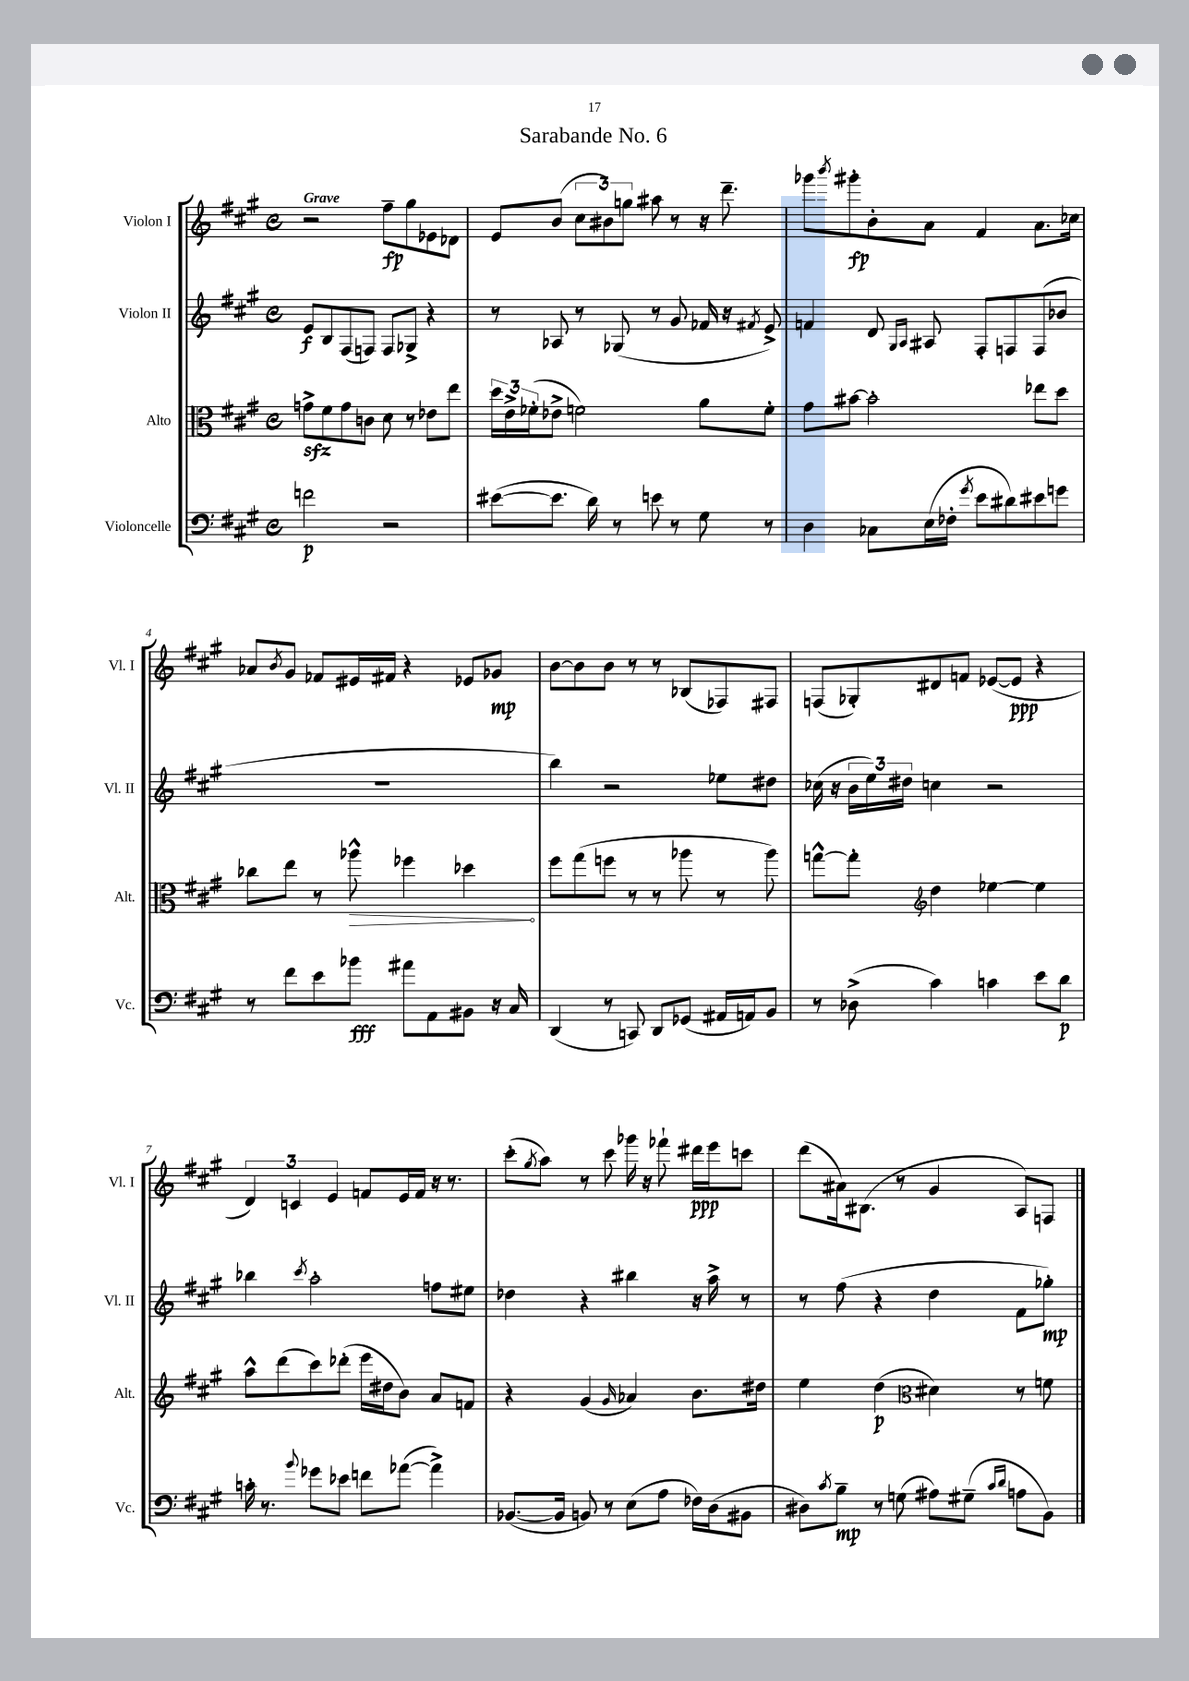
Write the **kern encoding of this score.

**kern	**dynam	**kern	**dynam	**kern	**dynam	**kern	**dynam
*part4	*part4	*part3	*part3	*part2	*part2	*part1	*part1
*staff4	*staff4	*staff3	*staff3	*staff2	*staff2	*staff1	*staff1
*I"Violoncelle	*	*I"Alto	*	*I"Violon II	*	*I"Violon I	*
*I'Vc.	*	*I'Alt.	*	*I'Vl. II	*	*I'Vl. I	*
*clefF4	*	*clefC3	*	*clefG2	*	*clefG2	*
*k[f#c#g#]	*	*k[f#c#g#]	*	*k[f#c#g#]	*	*k[f#c#g#]	*
*M4/4	*	*M4/4	*	*M4/4	*	*M4/4	*
*met(c)	*	*met(c)	*	*met(c)	*	*met(c)	*
=1	=1	=1	=1	=1	=1	=1	=1
!	!	!	!	!	!	!LO:TX:a:B:t=Grave	!
2fn\	p	8gnzz^\L	.	8e/L	f	2r	.
.	.	8f#\	.	8B/	.	.	.
.	.	8g\	.	(8F#/	.	.	.
.	.	8cn\J	.	8Fn/J)	.	.	.
2r	.	8d\	.	8F/L	.	8ff#~\L	fp
.	.	8r	.	8G-X^/J	.	8gg#\	.
.	.	8e-X\L	.	4r	.	8e-X\	.
.	.	8ee\J	.	.	.	8d-X\J	.
=2	=2	=2	=2	=2	=2	=2	=2
([8e#X\L	.	24dd\LL	.	8r	.	8e/L	.
.	.	24e^\	.	.	.	.	.
.	.	(24f-X'\J	.	.	.	.	.
8.e#\J]	.	8e-X^\J	.	8A-X/	.	(8b/J	.
.	.	2fn\)	.	8r	.	12cc#\L	.
16d\)	.	.	.	.	.	.	.
.	.	.	.	.	.	12b#X\)	.
8r	.	.	.	(8G-X/	.	.	.
.	.	.	.	.	.	12ggn\J	.
8en\	.	.	.	8r	.	8aa#X\	.
8r	.	.	.	8g#/	.	8r	.
8G#\	.	8a\L	.	16f-X/	.	16r	.
.	.	.	.	16r	.	8.ddd~\	.
.	.	.	.	8qf#X/	.	.	.
8r	.	8f'\J	.	8e^/)	.	.	.
=3	=3	=3	=3	=3	=3	=3	=3
4D\	.	8g#\L	.	4fn/	.	8ggg-X\L	.
.	.	.	.	.	.	8qbbb/	.
.	.	[8b#X\J	.	.	.	8ggg#X'\	fp
8C-X\L	.	2b#'\]	.	8d/	.	8b'\	.
.	.	.	.	16qqG#/LL	.	.	.
.	.	.	.	16qqA/JJ	.	.	.
(16E\L	.	.	.	8A#X/	.	8a\J	.
16F-X'\JJ	.	.	.	.	.	.	.
8qg#/	.	.	.	.	.	.	.
8e\L	.	.	.	8F#'/L	.	4f#/	.
8d#X\)	.	.	.	8Fn/	.	.	.
8e#X\	.	8ee-X\L	.	(8F/	.	8.a\L	.
8gn\J	.	8dd\J	.	8b-X/J	.	.	.
.	.	.	.	.	.	16cc-X\Jk	.
!!LO:LB:g=z
=4	=4	=4	=4	=4	=4	=4	=4
8r	.	8cc-X\L	.	1r	.	8a-X/L	.
.	.	.	.	.	.	8qb/	.
8f#\L	.	8ee\J	.	.	.	8g#/J	.
8e\	.	8r	.	.	.	8f-X/L	.
!	!	!	!LO:HP:b	!	!	!	!
8b-X\J	fff	8aa-X^^\	>	.	.	16e#X/L	.
.	.	.	.	.	.	16f#X/JJ	.
8a#X\L	.	4ff-X\	.	.	.	4r	.
8AA\	.	.	.	.	.	.	.
8BB#X\J	.	4dd-X\	.	.	.	8e-X/L	.
16r	.	.	.	.	.	8g-X/J	mp
16C#/	.	.	.	.	.	.	.
.	.	.	]	.	.	.	.
=5	=5	=5	=5	=5	=5	=5	=5
(4DD/	.	8ff#\L	.	4bb\)	.	[8b\L	.
.	.	(8gg#\	.	.	.	8b\]	.
8r	.	8ffn\J	.	2r	.	8b\J	.
8CCn/)	.	8r	.	.	.	8r	.
8DD/L	.	8r	.	.	.	8r	.
(8GG-X/J	.	8aa-X\	.	.	.	(8B-X/L	.
16AA#X/LL	.	8r	.	8ee-X\L	.	8F-X/)	.
16AAn/J)	.	.	.	.	.	.	.
8BB/J	.	8aa-\)	.	8dd#X\J	.	8F#X/J	.
=6	=6	=6	=6	=6	=6	=6	=6
8r	.	[8ggn^^\L	.	(16cc-X\	.	(8Fn/L	.
.	.	.	.	16r	.	.	.
(8D-X^\	.	8gg'\J]	.	24b\LL	.	8G-X'/)	.
.	.	.	.	24ee\)	.	.	.
.	.	.	.	24dd#X\JJ	.	.	.
*	*	*clefG2	*	*	*	*	*
4c#\)	.	4dd\	.	4ccn\	.	8d#X/	.
.	.	.	.	.	.	8fn/J	.
4cn\	.	[4ee-X\	.	2r	.	([8e-X/L	.
.	.	.	.	.	.	8e-/J]	ppp
8e\L	.	4ee-\]	.	.	.	4r	.
8d\J	p	.	.	.	.	.	.
!!LO:LB:g=z
=7	=7	=7	=7	=7	=7	=7	=7
16cn'\	.	8aa^^\L	.	4bb-X\	.	6d/)	.
8.r	.	.	.	.	.	.	.
.	.	(8ddd\	.	.	.	.	.
.	.	.	.	.	.	6cn/	.
8qqb/	.	.	.	8qccc#/	.	.	.
8g-X\L	.	8ccc#\)	.	2aa'\	.	.	.
.	.	.	.	.	.	6e/	.
8e-X\J	.	(8ddd-X'\J	.	.	.	.	.
8fn\L	.	16eee\LL	.	.	.	8fn/L	.
.	.	16dd#X\J	.	.	.	.	.
([8a-X\J	.	8b\J)	.	.	.	16e/L	.
.	.	.	.	.	.	16f/JJ	.
4a-^\])	.	8a/L	.	8ffn\L	.	16r	.
.	.	.	.	.	.	8.r	.
.	.	8fn/J	.	8ee#X\J	.	.	.
=8	=8	=8	=8	=8	=8	=8	=8
([8.BB-X/L	.	4r	.	4dd-X\	.	(8ccc#'\L	.
.	.	.	.	.	.	8qgg#/	.
.	.	.	.	.	.	8aa\J)	.
16BB-/Jk]	.	.	.	.	.	.	.
8BBn/)	.	(4g#/	.	4r	.	8r	.
8r	.	.	.	.	.	8ccc#\	.
.	.	16qqg#/	.	.	.	.	.
(8E\L	.	4a-X/)	.	4bb#X\	.	16ggg-X\	.
.	.	.	.	.	.	16r	.
8A\J	.	.	.	.	.	8fff-X`\	.
16F-X\LL)	.	8.b\L	.	16r	.	16ddd#X\LL	ppp
(16D\J	.	.	.	16aa^\	.	16eee\J	.
8BB#X\J	.	.	.	8r	.	8cccn\J	.
.	.	16dd#X\Jk	.	.	.	.	.
=9	=9	=9	=9	=9	=9	=9	=9
8D#X\L)	.	4ee\	.	8r	.	(8ddd\L	.
8qc#/	.	.	.	.	.	.	.
8B~\J	mp	.	.	(8ff#\	.	16a#X\k)	.
.	.	.	.	.	.	(8.B#X\J	.
8r	.	(4dd\	p	4r	.	.	.
(8Gn\	.	.	.	.	.	8r	.
*	*	*clefC3	*	*	*	*	*
8A#X\L)	.	4d#X\)	.	4dd\	.	4g#/	.
(8G#X~\J	.	.	.	.	.	.	.
16qqc#/LL	.	.	.	.	.	.	.
16qqd/JJ	.	.	.	.	.	.	.
8An\L	.	8r	.	8f#\L	.	8A/L)	.
8BB\J)	.	8fn\	.	8gg-X'\J)	mp	8Fn/J	.
==	==	==	==	==	==	==	==
*-	*-	*-	*-	*-	*-	*-	*-
